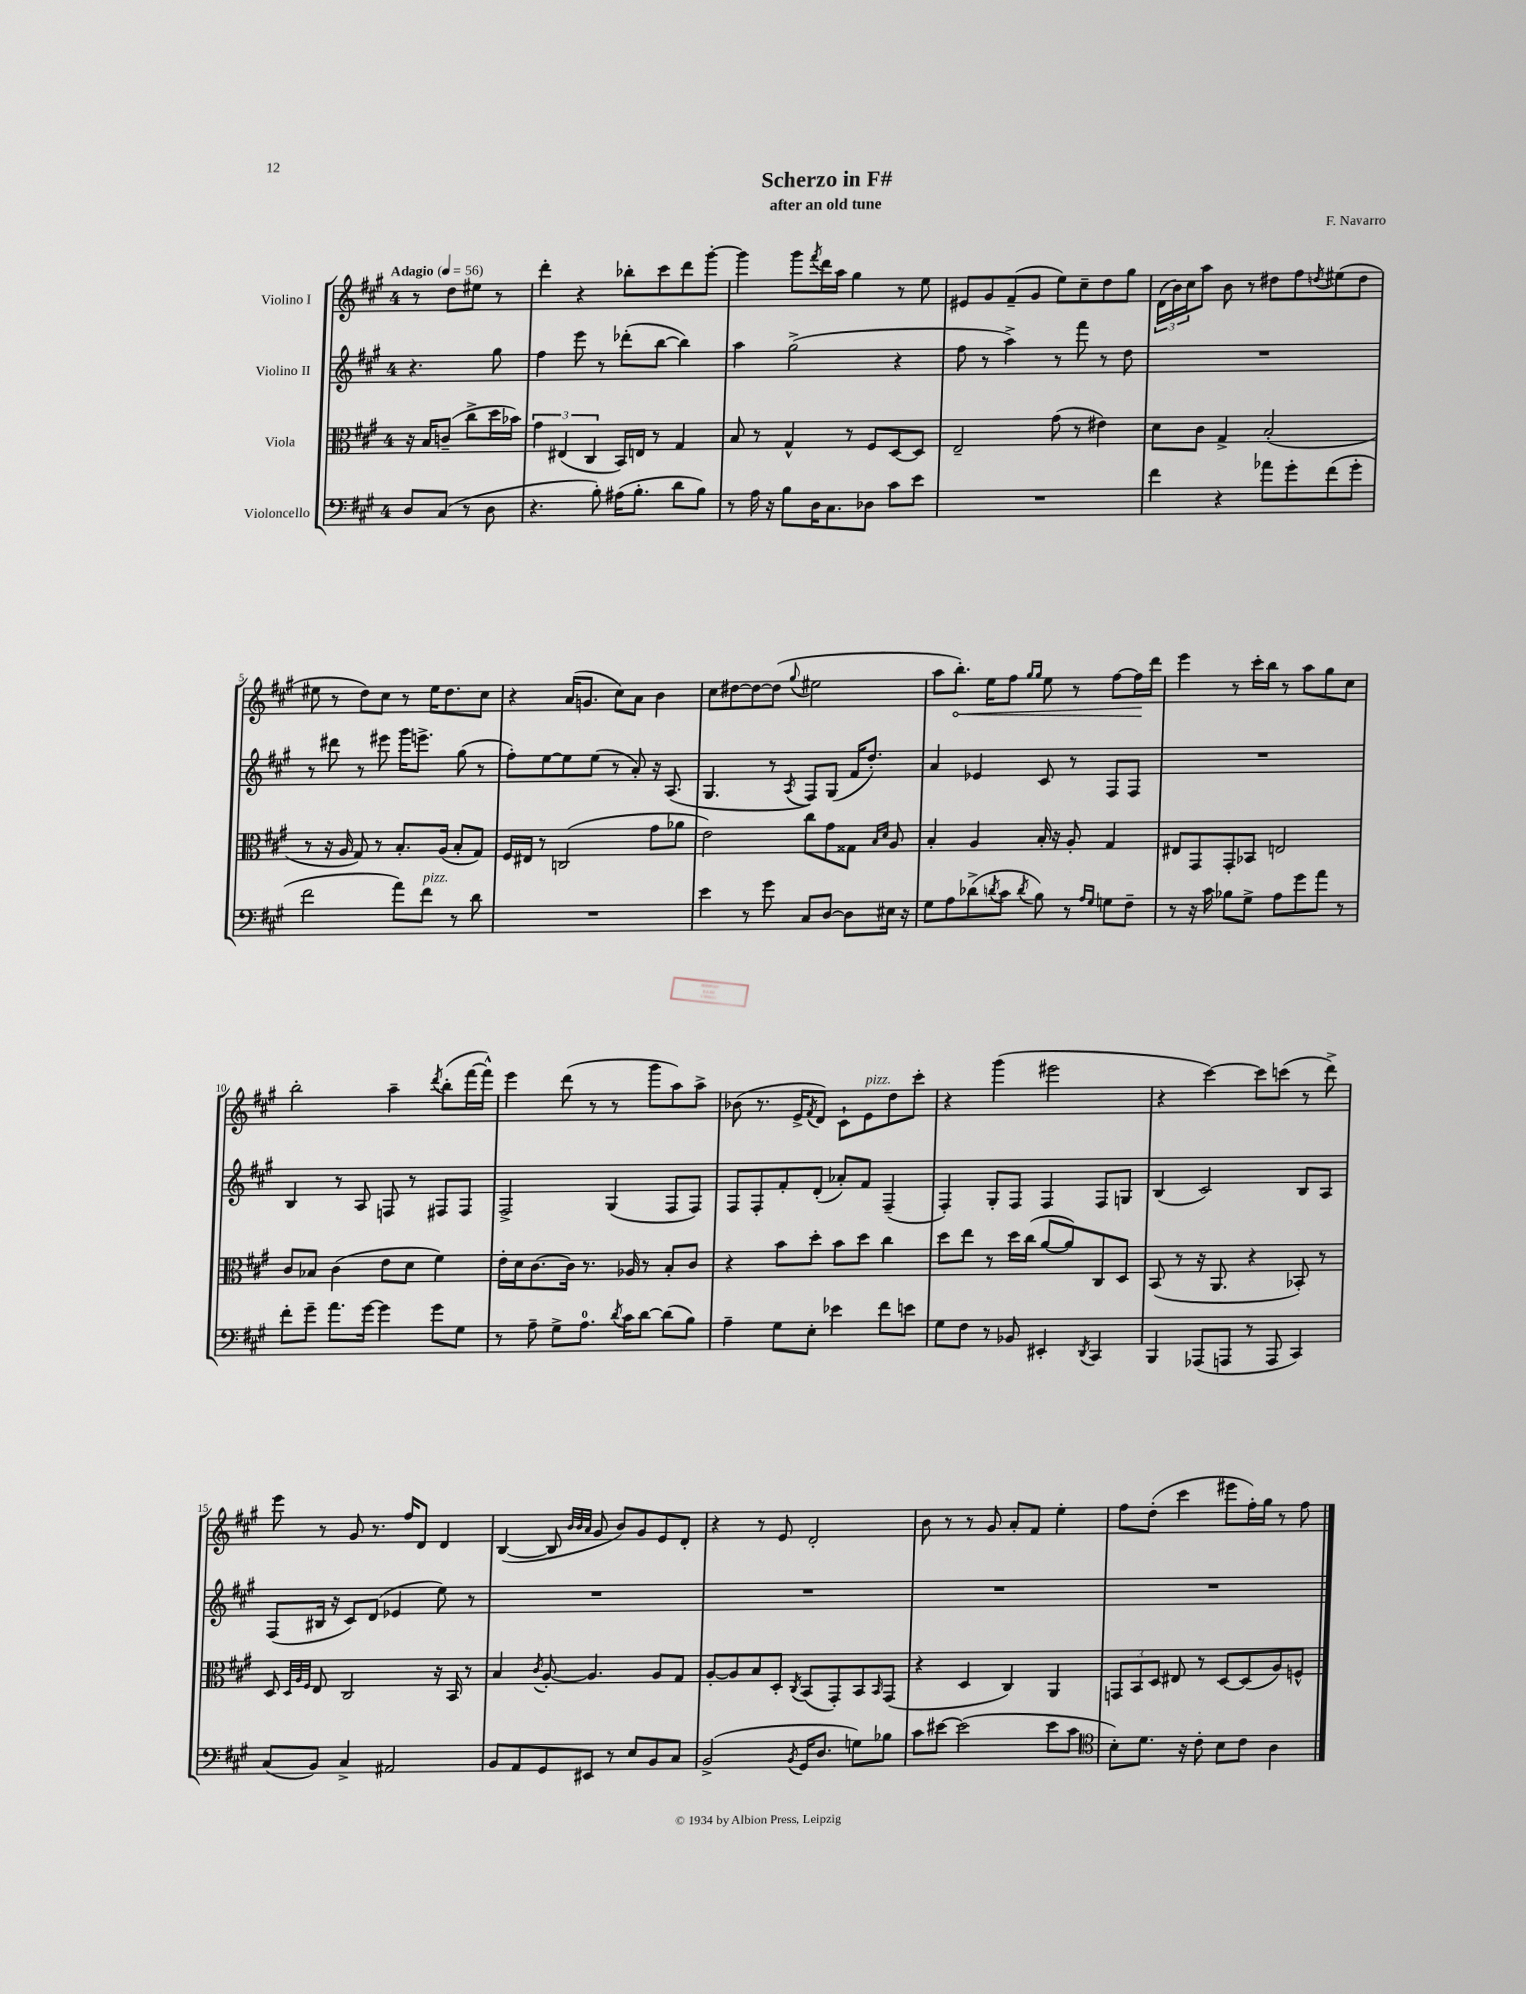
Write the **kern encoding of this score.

**kern	**kern	**kern	**kern
*staff4	*staff3	*staff2	*staff1
*clefF4	*clefC3	*clefG2	*clefG2
*k[f#c#g#]	*k[f#c#g#]	*k[f#c#g#]	*k[f#c#g#]
*M4/4	*M4/4	*M4/4	*M4/4
*MM56	*MM56	*MM56	*MM56
8D	16r	4.r	8r
.	16B	.	.
(8C#	(8c~	.	8dd
8r	8cc#^	.	8ee#
8D	16dd	8gg#	8r
.	16b-)	.	.
=	=	=	=
4.r	6g#	4ff#	4ddd'
.	(6E#	.	.
.	.	8eee	4r
.	6C#	.	.
8B')	.	8r	.
(16A#	16BB)	(8ddd-'	8bb-'
8.B'	16E	.	.
.	8r	[8bb	8ccc#
8d	4G#	4bb])	8ddd
8B)	.	.	[8ggg#'
=	=	=	=
8r	8B	4aa	4ggg#]
16A	8r	.	.
16r	.	.	.
8B	4G#^^	(2gg#^	8ggg#
.	.	.	8qfff#
16D	.	.	16ddd
8.C#	.	.	16aa
.	8r	.	4gg#
8D-	8F#	.	.
8c#	[8D	4r	8r
8e	8D]	.	8ee
=	=	=	=
1r	2E~	8ff#	8e#
.	.	8r	8g#
.	.	4aa^)	(8f#~
.	.	.	8g#
.	(8g#	8r	8ee)
.	8r	8fff#	8cc#~
.	4e#)	8r	8dd
.	.	8dd	8gg#
=	=	=	=
4f#	8d	1r	(24d
.	.	.	24b)
.	.	.	24cc#
.	8c#	.	8aa
4r	4G#^	.	8b
.	.	.	8r
8a-	(2B'	.	8dd#
8g#'	.	.	8ff#
.	.	.	8qdd
(8f#	.	.	(8ee#
8g#'	.	.	8dd
=	=	=	=
2f#	8r	8r	8ee#
.	16r	8ddd#	8r
.	16A	.	.
.	8G#)	8r	8dd)
.	8r	8eee#	8cc#
8a)	8.B'	16ggg#	8r
.	.	8.eee^	.
8f#	.	.	16ee#
.	(16A	.	8.dd
8r	8B'	(8gg#	.
8d	8G#)	8r	8cc#
=	=	=	=
1r	16F#	8ff#')	4r
.	16E#	.	.
.	8r	[8ee	.
.	(2C	8ee]	(16a
.	.	.	8.g
.	.	(8ee	.
.	.	8r	8cc#)
.	.	8a')	8a
.	8g#	16r	4b
.	.	(8.A	.
.	8a-	.	.
=	=	=	=
4e	2e)	4.G#	8cc#
.	.	.	[8dd#
8r	.	.	8dd#_
8g#	.	8r	(8dd#]
.	.	8qA	8qqgg#
8C#	8cc#	8F#)	2ee#
[8D	8g#	(8G#	.
8D]	8G##	16f#	.
.	.	8.dd')	.
.	16qqB	.	.
.	16qqd	.	.
16E#	8A	.	.
16r	.	.	.
=	=	=	=
8G#	4B'	4a	8aa
8A	.	.	8.bb')
(8d-^	4A	4e-	.
.	.	.	16ee
8qd	.	.	.
8c#	.	.	8ff#
.	.	.	16qqgg#
8qd	.	.	16qqgg#
8B)	16B'	8c#	8ee
.	16r	.	.
8r	8A'	8r	8r
16qqA	.	.	.
16qqG#	.	.	.
8G	4G#	8F#	[8ff#
8F#~	.	8F#	16ff#]
.	.	.	16ddd
=	=	=	=
8r	8E#	1r	4eee
16r	8GG#	.	.
16c#	.	.	.
8B-	8GG#'	.	8r
8G#^	8BB-	.	16ccc#'
.	.	.	16bb
8A	2E	.	8r
8g#	.	.	8aa
8a	.	.	8gg#
8r	.	.	8cc#
=	=	=	=
8f#'	8c#	4B	2bb'
8g#~	8B-	.	.
8.a	(4c#	8r	.
.	.	8A	.
[16g#	.	.	.
4g#]	8e	8F	4aa~
.	8d	8r	.
.	.	.	8qddd
8g#	4f#)	8F#	(8bb'
8G#	.	8F#	[16fff#
.	.	.	16fff#^^])
=	=	=	=
8r	16e'	2F#^	4eee
.	16d	.	.
8A~	[8.c#	.	.
8G#^	.	.	(8ddd
.	16c#]	.	.
8.A	8.r	.	8r
.	.	(4G#	8r
8qd	.	.	.
16c#	16A-	.	.
[8d	8r	.	8ggg#
(8d]	8B'	8F#	8aa)
8B)	8c#	8F#)	8aa^
=	=	=	=
4A~	4r	8F#	(8b-
.	.	8F#'	8.r
8G#	8b	8f#'	.
.	.	.	16e^
.	.	.	8qf#
8E'	8dd'	(8d'	8d)
4e-	8b	8a-')	8c#`
.	8dd	8f#	8e
8f#	4cc#	(4F#~	8dd
8e	.	.	8ccc#'
=	=	=	=
8G#	8dd	4F#')	4r
8F#	8ee	.	.
8r	8r	8G#'	(4ggg#
8BB-	16dd	8F#	.
.	(16cc#	.	.
4EE#'	[8a	4F#	2eee#
.	8a])	.	.
8qDD	.	.	.
4CC#	8C#	8F#	.
.	8D	8G	.
=	=	=	=
4BBB	(8BB	(4B	4r
.	8r	.	.
(8AAA-	16r	2c#)	[4ccc#)
.	8.AA	.	.
8AAA	.	.	.
8r	4r	.	8ccc#]
8AAA	.	.	(8ccc
4CC#)	8BB-')	8B	8r
.	8r	8A	8ddd^)
=	=	=	=
(8C#	8D	(8F#	8eee
.	32qqD	.	.
.	32qqA	.	.
.	32qqF#	.	.
8BB)	8E	16B#	8r
.	.	16r	.
4C#^	2C#	8c#)	8g#
.	.	(8d	8.r
2AA#	.	4e-	.
.	.	.	16ff#
.	.	.	8d
.	16r	8ee)	4d
.	16BB	.	.
.	8r	8r	.
=	=	=	=
8BB	4B	1r	([4B
8AA	.	.	.
.	8qc#	.	.
8GG#	[8A'	.	8B]
.	.	.	32qqb
.	.	.	32qqb
.	.	.	32qqa
8EE#	4.A]	.	8g#
8r	.	.	8b)
8E	.	.	8g#
8BB	8A	.	8e
8C#	8G#	.	8d'
=	=	=	=
(2BB^	[8A'	1r	4r
.	8A]	.	.
.	8B	.	8r
.	8D'	.	8e
8qBB	8qC#	.	.
16GG#	(8BB	.	2d'
8.D	.	.	.
.	8GG#')	.	.
8G)	8BB	.	.
.	16qqBB	.	.
8B-	(8GG#	.	.
=	=	=	=
8c#	4r	1r	8b
[8e#	.	.	8r
(2e#]	4D	.	8r
.	.	.	8g#
.	4C#)	.	8a'
.	.	.	8f#
8e#	4AA	.	4ee'
8c#	.	.	.
=	=	=	=
*clefC4	*	*	*
8B')	12GG	1r	8ff#
.	12BB	.	.
8.d	.	.	(8dd'
.	12D	.	.
.	8E#	.	4ccc#
16r	.	.	.
8c#'	8r	.	.
8B	[8D	.	8eee#
8c#	(8D]	.	16ff#')
.	.	.	16gg#
4A	8A)	.	8r
.	8F^^	.	8ff#
==	==	==	==
*-	*-	*-	*-
